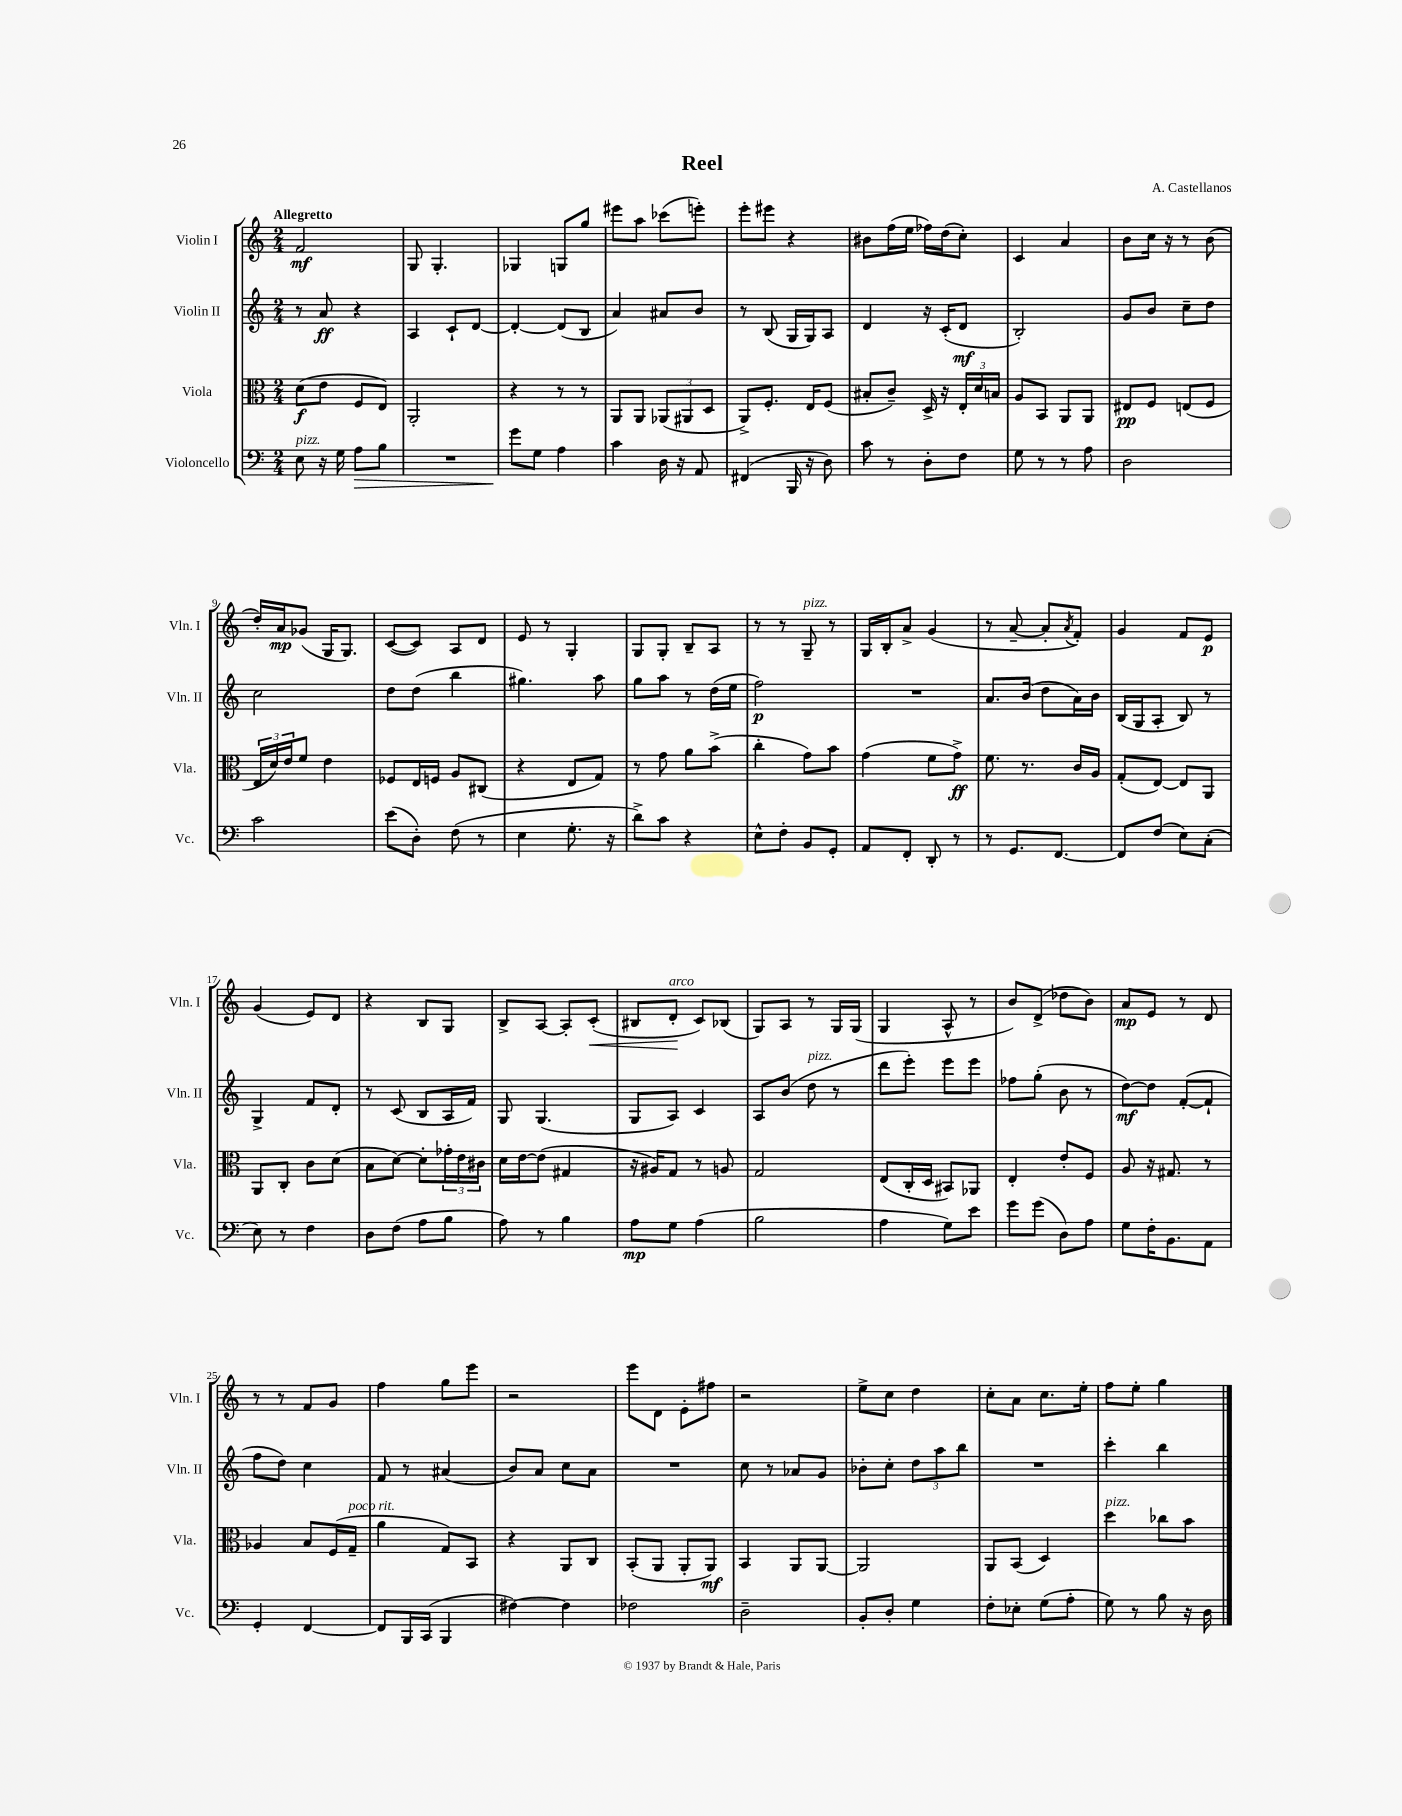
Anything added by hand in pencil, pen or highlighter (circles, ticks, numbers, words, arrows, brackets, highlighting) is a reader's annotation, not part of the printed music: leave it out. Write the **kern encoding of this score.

**kern	**dynam	**kern	**dynam	**kern	**dynam	**kern	**dynam
*part4	*part4	*part3	*part3	*part2	*part2	*part1	*part1
*staff4	*staff4	*staff3	*staff3	*staff2	*staff2	*staff1	*staff1
*I"Violoncello	*	*I"Viola	*	*I"Violin II	*	*I"Violin I	*
*I'Vc.	*	*I'Vla.	*	*I'Vln. II	*	*I'Vln. I	*
*clefF4	*	*clefC3	*	*clefG2	*	*clefG2	*
*k[]	*	*k[]	*	*k[]	*	*k[]	*
*M2/4	*	*M2/4	*	*M2/4	*	*M2/4	*
=1	=1	=1	=1	=1	=1	=1	=1
!	!	!	!	!	!	!LO:TX:a:B:t=Allegretto	!
!LO:TX:a:i:t=pizz.	!	!	!	!	!	!	!
8E\	.	(8d\L	f	8r	.	2f/	mf
16r	.	8e\J	.	8a/	ff	.	.
16G\	.	.	.	.	.	.	.
!	!LO:HP:b	!	!	!	!	!	!
8A\L	>	8F/L	.	4r	.	.	.
8B\J	.	8E/J)	.	.	.	.	.
=2	=2	=2	=2	=2	=2	=2	=2
2r	.	2AA'/	.	4A/	.	8G/	.
.	.	.	.	.	.	4.G'/	.
.	.	.	.	8c`/L	.	.	.
.	.	.	.	[8d/J	.	.	.
=3	=3	=3	=3	=3	=3	=3	=3
8g\L	.	4r	.	4d'/_	.	4G-X/	.
8G\J	]	.	.	.	.	.	.
4A\	.	8r	.	(8d/L]	.	8Gn/L	.
.	.	8r	.	8B/J	.	8gg/J	.
=4	=4	=4	=4	=4	=4	=4	=4
4c\	.	8AA/L	.	4a/)	.	8eee#X\L	.
.	.	8AA/J	.	.	.	8aa\J	.
16D\	.	(12AA-X/L	.	8a#X/L	.	(8ccc-X\L	.
16r	.	.	.	.	.	.	.
.	.	12AA#X/	.	.	.	.	.
8AA/	.	.	.	8b/J	.	8eeen'\J)	.
.	.	12D/J	.	.	.	.	.
=5	=5	=5	=5	=5	=5	=5	=5
(4FF#X/	.	8AA^/L)	.	8r	.	8eee'\L	.
.	.	8.F'/J	.	(8B/	.	8eee#X\J	.
16BBB/	.	.	.	16G/LL	.	4r	.
16r	.	16E/KL	.	16G/J)	.	.	.
8D\)	.	(8F/J	.	8A/J	.	.	.
=6	=6	=6	=6	=6	=6	=6	=6
8c\	.	8B#X'/L	.	4d/	.	8b#X\L	.
8r	.	8c~/J)	.	.	.	(16ff\L	.
.	.	.	.	.	.	16ee\JJ	.
8D'\L	.	16D^/	.	16r	.	16ff-X\LL)	.
.	.	16r	.	(16c'/KL	.	(16dd\J	.
8F\J	.	24E'/LL	.	8d/J	mf	8cc'\J)	.
.	.	24d/	.	.	.	.	.
.	.	24Bn/JJ	.	.	.	.	.
=7	=7	=7	=7	=7	=7	=7	=7
8G\	.	8A/L	.	2B'/)	.	4c/	.
8r	.	8BB/J	.	.	.	.	.
8r	.	8AA/L	.	.	.	4a/	.
8A\	.	8AA/J	.	.	.	.	.
=8	=8	=8	=8	=8	=8	=8	=8
2D\	.	8E#X/L	pp	8g/L	.	8b\L	.
.	.	8F/J	.	8b/J	.	16cc\Jk	.
.	.	.	.	.	.	16r	.
.	.	(8En/L	.	8cc~\L	.	8r	.
.	.	8F/J	.	8dd\J	.	(8b\	.
!!LO:LB:g=z
=9	=9	=9	=9	=9	=9	=9	=9
2c\	.	24E/LL	.	2cc\	.	16dd'/LL)	.
.	.	24d/)	.	.	.	.	.
.	.	.	.	.	.	16a/J	mp
.	.	24e/J	.	.	.	.	.
.	.	8f/J	.	.	.	(8g-X/J	.
.	.	4e\	.	.	.	16G/KL	.
.	.	.	.	.	.	8.G/J)	.
=10	=10	=10	=10	=10	=10	=10	=10
(8e\L	.	8F-X/L	.	8dd\L	.	([8c/L	.
8D'\J)	.	16E/L	.	(8dd\J	.	8c/J])	.
.	.	16Fn/JJ	.	.	.	.	.
(8F\	.	8A/L	.	4bb\	.	8A/L	.
8r	.	(8C#X/J	.	.	.	8d/J	.
=11	=11	=11	=11	=11	=11	=11	=11
4E\	.	4r	.	4.gg#X\)	.	8e/	.
.	.	.	.	.	.	8r	.
8.G'\	.	8E/L	.	.	.	4G'/	.
.	.	8G/J)	.	8aa\	.	.	.
16r	.	.	.	.	.	.	.
=12	=12	=12	=12	=12	=12	=12	=12
8d^\L)	.	8r	.	8gg\L	.	8G/L	.
8c\J	.	8g\	.	8aa\J	.	8G'/J	.
4r	.	8a\L	.	8r	.	8B~/L	.
.	.	(8b^\J	.	(16dd\LL	.	8A/J	.
.	.	.	.	16ee\JJ	.	.	.
=13	=13	=13	=13	=13	=13	=13	=13
8E^^\L	.	4cc'\	.	2ff\)	p	8r	.
8F'\J	.	.	.	.	.	8r	.
!	!	!	!	!	!	!LO:TX:a:i:t=pizz.	!
8BB/L	.	8g\L)	.	.	.	8G~/	.
8GG'/J	.	8b\J	.	.	.	8r	.
=14	=14	=14	=14	=14	=14	=14	=14
8AA/L	.	(4g\	.	2r	.	16G/LL	.
.	.	.	.	.	.	16B'/J	.
8FF'/J	.	.	.	.	.	8a^/J	.
8DD'/	.	8f\L	.	.	.	(4g/	.
8r	.	8g^\J)	ff	.	.	.	.
=15	=15	=15	=15	=15	=15	=15	=15
8r	.	8.f\	.	8.a/L	.	8r	.
8.GG/L	.	.	.	.	.	[8a~/	.
.	.	8.r	.	(16b/Jk	.	.	.
.	.	.	.	8dd\L	.	8a'/L]	.
[8.FF/J	.	.	.	.	.	.	.
.	.	.	.	.	.	8qa/	.
.	.	16c/LL	.	16a\L)	.	8f'/J)	.
.	.	16A/JJ	.	16b\JJ	.	.	.
=16	=16	=16	=16	=16	=16	=16	=16
8FF/L]	.	(8G'/L	.	(16B/LL	.	4g/	.
.	.	.	.	16G/J	.	.	.
(8F/J	.	[8E/J)	.	8A'/J	.	.	.
8E\L)	.	8E/L]	.	8B/)	.	8f/L	.
(8C'\J	.	8AA/J	.	8r	.	8e/J	p
!!LO:LB:g=z
=17	=17	=17	=17	=17	=17	=17	=17
8E\)	.	8AA/L	.	4G^/	.	(4g/	.
8r	.	8C'/J	.	.	.	.	.
4F\	.	8c\L	.	8f/L	.	8e/L)	.
.	.	(8d\J	.	8d'/J	.	8d/J	.
=18	=18	=18	=18	=18	=18	=18	=18
8D\L	.	8B\L	.	8r	.	4r	.
(8F\J	.	[8d\J)	.	(8c/	.	.	.
8A\L	.	8d'\L]	.	8B/L	.	8B/L	.
8B\J	.	24g-X'\L	.	16A/L	.	8G/J	.
.	.	24e\	.	.	.	.	.
.	.	.	.	16f/JJ)	.	.	.
.	.	24c#X\JJ	.	.	.	.	.
=19	=19	=19	=19	=19	=19	=19	=19
8A\)	.	16d\LL	.	8G/	.	8B^/L	.
.	.	[16e\J	.	.	.	.	.
8r	.	(8e\J]	.	(4.G/	.	[8A/J	.
4B\	.	4G#X/	.	.	.	8A'/L]	.
!	!	!	!	!	!	!	!LO:HP:b
.	.	.	.	.	.	(8c'/J	<
=20	=20	=20	=20	=20	=20	=20	=20
8A\L	mp	16r	.	8G/L	.	8B#X/L	.
.	.	16A#X/KL)	.	.	.	.	.
!	!	!	!	!	!	!LO:TX:a:i:t=arco	!
8G\J	.	8G/J	.	8A/J)	.	8d'/J	.
(4A\	.	8r	.	4c/	.	8c/L)	[
.	.	8An/	.	.	.	(8B-X/J	.
=21	=21	=21	=21	=21	=21	=21	=21
2B\	.	2G/	.	8A/L	.	8G/L)	.
.	.	.	.	(8b/J	.	8A/J	.
!	!	!	!	!LO:TX:a:i:t=pizz.	!	!	!
.	.	.	.	8dd\	.	8r	.
.	.	.	.	8r	.	16G/LL	.
.	.	.	.	.	.	(16G/JJ	.
=22	=22	=22	=22	=22	=22	=22	=22
4A\	.	(8E/L	.	8ddd\L	.	4G/	.
.	.	16C'/L	.	8eee'\J)	.	.	.
.	.	16D/JJ	.	.	.	.	.
8G\L)	.	8BB#X/L)	.	8eee\L	.	8A^^/	.
8e\J	.	8AA-X/J	.	8eee\J	.	8r	.
=23	=23	=23	=23	=23	=23	=23	=23
8g\L	.	4E'/	.	8ff-X\L	.	8b/L)	.
(8g\J	.	.	.	(8gg'\J	.	(8d^/J	.
8D\L)	.	8e'/L	.	8b\	.	8dd-X\L	.
8A\J	.	8F/J	.	8r	.	8b\J)	.
=24	=24	=24	=24	=24	=24	=24	=24
8G\L	.	8A/	.	[8dd\L)	mf	8a/L	mp
16F'\K	.	16r	.	8dd\J]	.	8e/J	.
8.BB\	.	8.G#X/	.	.	.	.	.
.	.	.	.	([8f'/L	.	8r	.
8AA\J	.	8r	.	8f`/J]	.	8d/	.
!!LO:LB:g=z
=25	=25	=25	=25	=25	=25	=25	=25
4GG'/	.	4A-X/	.	8ff\L	.	8r	.
.	.	.	.	8dd\J)	.	8r	.
[4FF/	.	8B/L	.	4cc\	.	8f/L	.
.	.	(16F/L	.	.	.	8g/J	.
!	!	!LO:TX:a:i:t=poco rit.	!	!	!	!	!
.	.	16G~/JJ	.	.	.	.	.
=26	=26	=26	=26	=26	=26	=26	=26
8FF/L]	.	4a\	.	8f/	.	4ff\	.
16BBB/L	.	.	.	8r	.	.	.
(16CC/JJ	.	.	.	.	.	.	.
4BBB/	.	8G/L)	.	(4a#X/	.	8gg\L	.
.	.	8BB/J	.	.	.	8eee\J	.
=27	=27	=27	=27	=27	=27	=27	=27
[4F#X\)	.	4r	.	8b/L)	.	2r	.
.	.	.	.	8a/J	.	.	.
4F#\]	.	8AA/L	.	8cc\L	.	.	.
.	.	8C/J	.	8a\J	.	.	.
=28	=28	=28	=28	=28	=28	=28	=28
2F-X\	.	(8BB'/L	.	2r	.	8eee\L	.
.	.	8AA/J	.	.	.	8d\J	.
.	.	8AA'/L	.	.	.	8e'\L	.
.	.	8AA/J)	mf	.	.	8ff#X\J	.
=29	=29	=29	=29	=29	=29	=29	=29
2D~\	.	4BB/	.	8cc\	.	2r	.
.	.	.	.	8r	.	.	.
.	.	8AA/L	.	8a-X/L	.	.	.
.	.	[8AA/J	.	8g/J	.	.	.
=30	=30	=30	=30	=30	=30	=30	=30
8BB'/L	.	2AA/]	.	8b-X'\L	.	8ee^\L	.
8D'/J	.	.	.	8cc'\J	.	8cc\J	.
4G\	.	.	.	12dd\L	.	4dd\	.
.	.	.	.	12aa\	.	.	.
.	.	.	.	12bb\J	.	.	.
=31	=31	=31	=31	=31	=31	=31	=31
8F'\L	.	8AA/L	.	2r	.	8cc'\L	.
8E-X'\J	.	(8BB/J	.	.	.	8a\J	.
(8G\L	.	4D/)	.	.	.	8.cc\L	.
8A'\J	.	.	.	.	.	.	.
.	.	.	.	.	.	16ee'\Jk	.
=32	=32	=32	=32	=32	=32	=32	=32
!	!	!LO:TX:a:i:t=pizz.	!	!	!	!	!
8G\)	.	4dd\	.	4ccc'\	.	8ff\L	.
8r	.	.	.	.	.	8ee'\J	.
8B\	.	8cc-X\L	.	4bb\	.	4gg\	.
16r	.	8b\J	.	.	.	.	.
16D\	.	.	.	.	.	.	.
==	==	==	==	==	==	==	==
*-	*-	*-	*-	*-	*-	*-	*-
